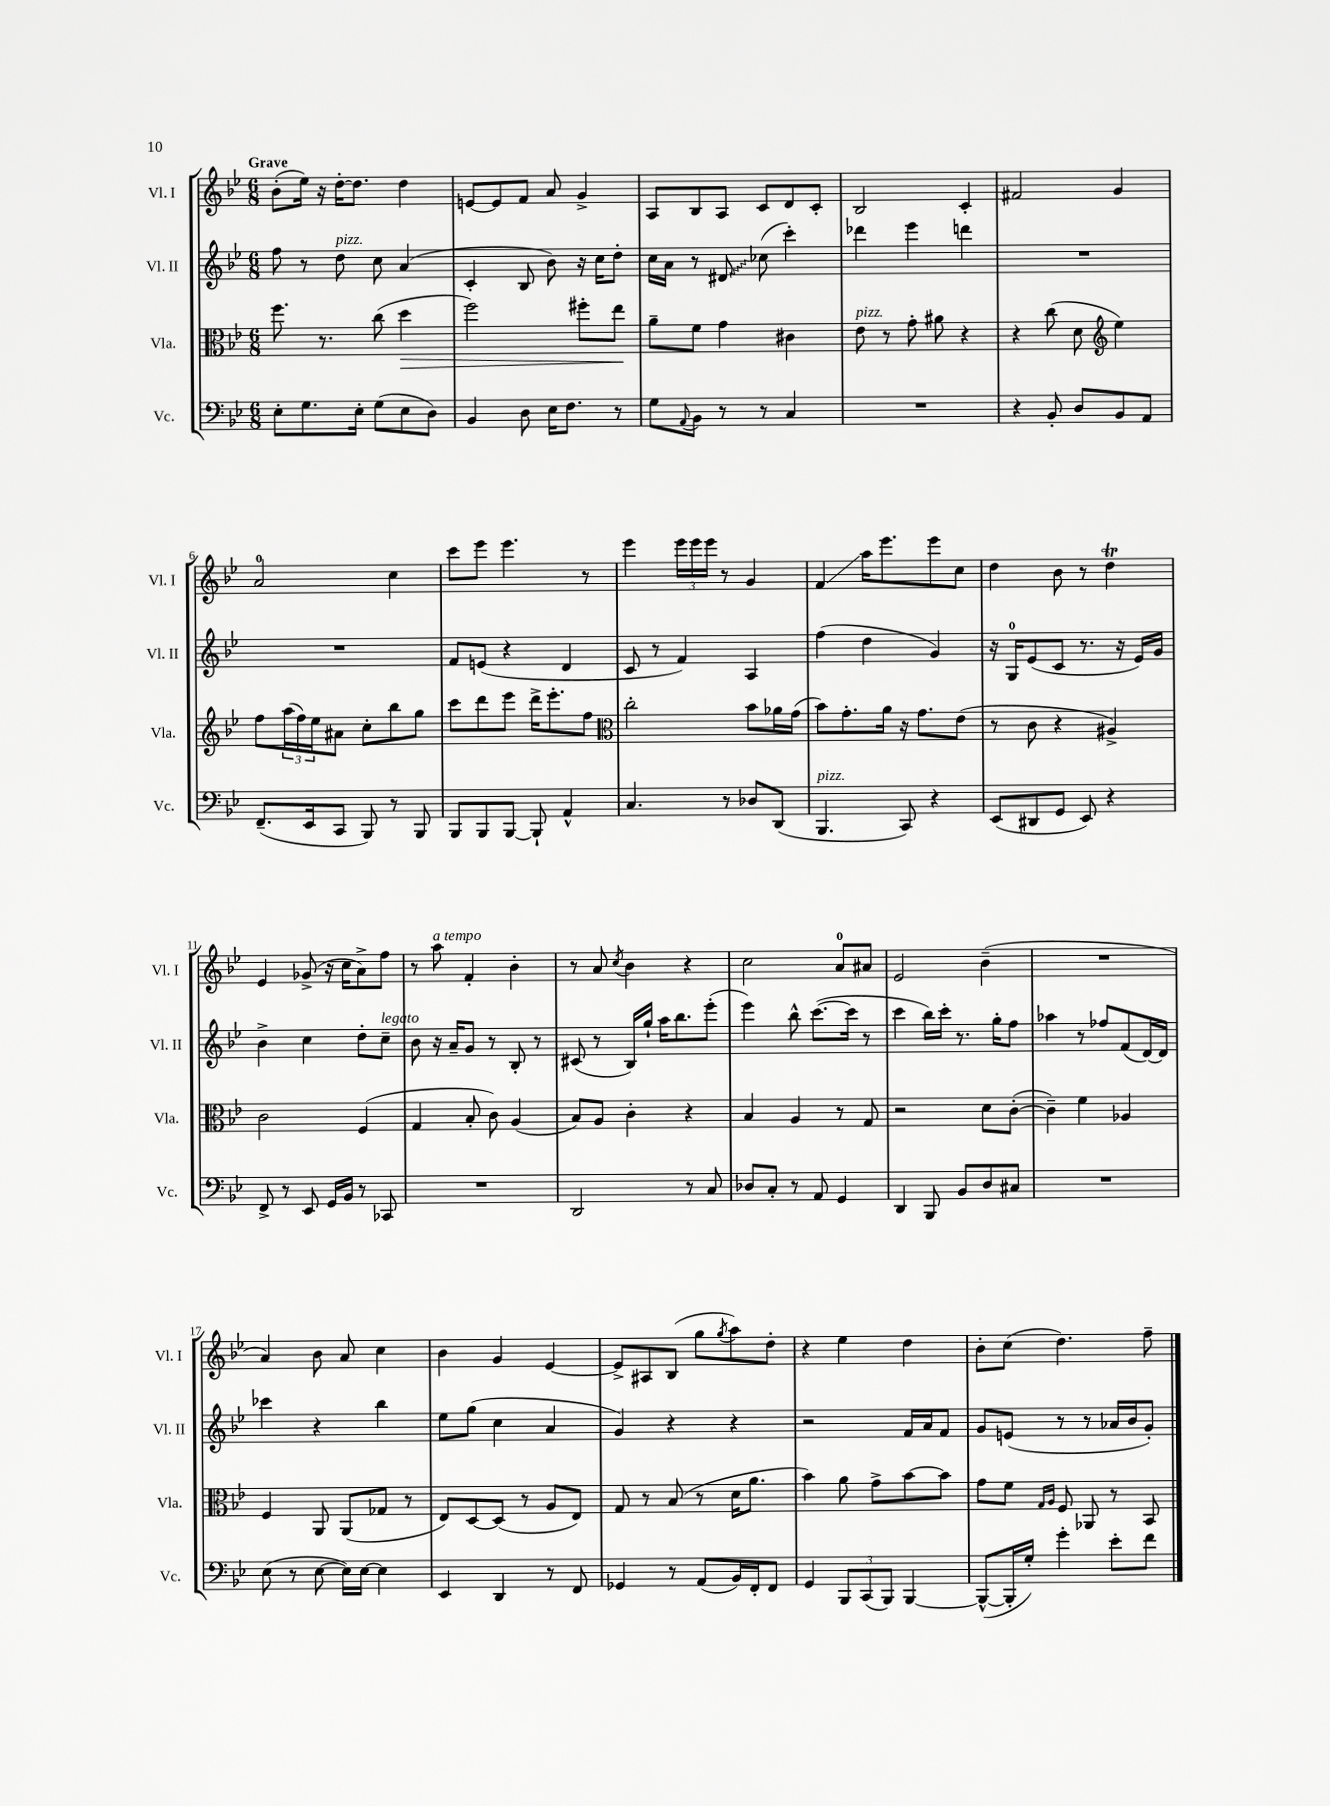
<<
\new StaffGroup <<
\new Staff = "s0" \with { instrumentName = "Vl. I" shortInstrumentName = "Vl. I" } {
    \clef treble \key bes \major \numericTimeSignature \time 6/8 \tempo "Grave"
    bes'8-.( ees''16) r16 d''16~-. d''8. d''4 |
    e'8~ e'8 f'8 a'8 g'4-> |
    a8 bes8 a8 c'8 d'8 c'8-. |
    bes2 c'4-. |
    fis'2 g'4 |
    a'2-0 c''4 |
    c'''8 ees'''8 ees'''4. r8 |
    ees'''4 \tuplet 3/2 { ees'''16 ees'''16 ees'''16 } r8 g'4 |
    f'4\glissando a''16 ees'''8. ees'''8 c''8 |
    d''4 bes'8 r8 d''4\trill |
    ees'4 ges'8->( r16 c''16 a'8->) f''8 |
    r8 a''8^\markup { \italic "a tempo" } f'4-. bes'4-. |
    r8 a'8 \acciaccatura { c''8 } bes'4 r4 |
    c''2 a'8-0 ais'8 |
    ees'2 bes'4--( |
    R2. |
    a'4) bes'8 a'8 c''4 |
    bes'4 g'4 ees'4~ |
    ees'8-> ais8 bes8( g''8 \acciaccatura { g''8 } a''8) d''8-. |
    r4 ees''4 d''4 |
    bes'8-. c''8( d''4.) f''8-- \bar "|." |
}
\new Staff = "s1" \with { instrumentName = "Vl. II" shortInstrumentName = "Vl. II" } {
    \clef treble \key bes \major \numericTimeSignature \time 6/8
    f''8 r8 d''8^\markup { \italic "pizz." } c''8 a'4( |
    c'4-. bes8 bes'8) r16 c''16 d''8-. |
    c''16 a'16 r8 \once \override Glissando.style = #'zigzag dis'8\glissando ces''8( c'''4-.) |
    des'''4 ees'''4 d'''4 |
    R2. |
    R2. |
    f'8 e'8( r4 d'4 |
    c'8 r8 f'4) a4 |
    f''4( d''4 g'4) |
    r16 g16-0 ees'8( c'8 r8. r16 ees'16) g'16 |
    bes'4-> c''4 d''8-. c''8--^\markup { \italic "legato" } |
    bes'8 r16 a'16-- g'8 r8 bes8-. r8 |
    cis'8( r8 bes16) g''16-! a''16 bes''8. ees'''8-.( |
    ees'''4) bes''8-^ c'''8.~( c'''16 r8 |
    c'''4 bes''16) c'''16-. r8. g''16-. f''8 |
    aes''4 r8 fes''8 f'8( d'16~) d'16 |
    ces'''4 r4 bes''4 |
    ees''8 g''8( c''4 a'4 |
    g'4) r4 r4 |
    r2 f'16 a'16 f'8 |
    g'8 e'8( r8 r8 aes'16 bes'16 g'8-.) \bar "|." |
}
\new Staff = "s2" \with { instrumentName = "Vla." shortInstrumentName = "Vla." } {
    \clef alto \key bes \major \numericTimeSignature \time 6/8
    f''8. r8. c''8( d''4\> |
    f''2) fis''8-. ees''8\! |
    a'8-- f'8 g'4 cis'4 |
    ees'8^\markup { \italic "pizz." } r8 g'8-. ais'8 r4 |
    r4 c''8( d'8 \clef treble ees''4) |
    f''8 \tuplet 3/2 { a''16( f''16) ees''16 } ais'8 c''8-. bes''8 g''8 |
    c'''8 d'''8 ees'''8 d'''16-> ees'''8.-. f''8 |
    \clef alto c''2-. bes'8 aes'16 g'16( |
    bes'8) g'8.-. a'16 r16 g'8. ees'8( |
    r8 c'8 r4 ais4->) |
    c'2 f4( |
    g4 bes8-. c'8) a4( |
    bes8) a8 c'4-. r4 |
    bes4 a4 r8 g8 |
    r2 d'8 c'8~-.( |
    c'4--) f'4 aes4 |
    f4 a,8 a,8( ges8 r8 |
    ees8) d8~ d8( r8 a8 ees8) |
    g8 r8 bes8( r8 d'16 a'8. |
    bes'4) a'8 g'8-> bes'8~ bes'8 |
    g'8 f'8 \grace { g16 a16 } f8 aes,8 r8 bes,8 \bar "|." |
}
\new Staff = "s3" \with { instrumentName = "Vc." shortInstrumentName = "Vc." } {
    \clef bass \key bes \major \numericTimeSignature \time 6/8
    ees8-. g8. ees16-. g8( ees8 d8) |
    bes,4 d8 ees16 f8. r8 |
    g8 \appoggiatura { a,8 } bes,8 r8 r8 c4 |
    R2. |
    r4 bes,8-. d8 bes,8 a,8 |
    f,8.--( ees,16 c,8 bes,,8) r8 bes,,8 |
    bes,,8 bes,,8 bes,,8~ bes,,8-! a,4-^ |
    c4. r8 des8 d,8( |
    bes,,4.^\markup { \italic "pizz." } c,8) r4 |
    ees,8( dis,8 g,8 ees,8) r4 |
    f,8-> r8 ees,8 g,16 bes,16 r8 ces,8 |
    R2. |
    d,2 r8 c8 |
    des8 c8-. r8 a,8 g,4 |
    d,4 bes,,8 bes,8 d8 cis8 |
    R2. |
    ees8( r8 ees8~ ees16) ees16~ ees4 |
    ees,4 d,4 r8 f,8 |
    ges,4 r8 a,8( bes,16) f,16-. f,8 |
    g,4 \tuplet 3/2 { bes,,8 c,8( bes,,8) } bes,,4~ |
    bes,,8~-^( bes,,16-. g16-.) g'4-. ees'8-. f'8 \bar "|." |
}
>>
>>
